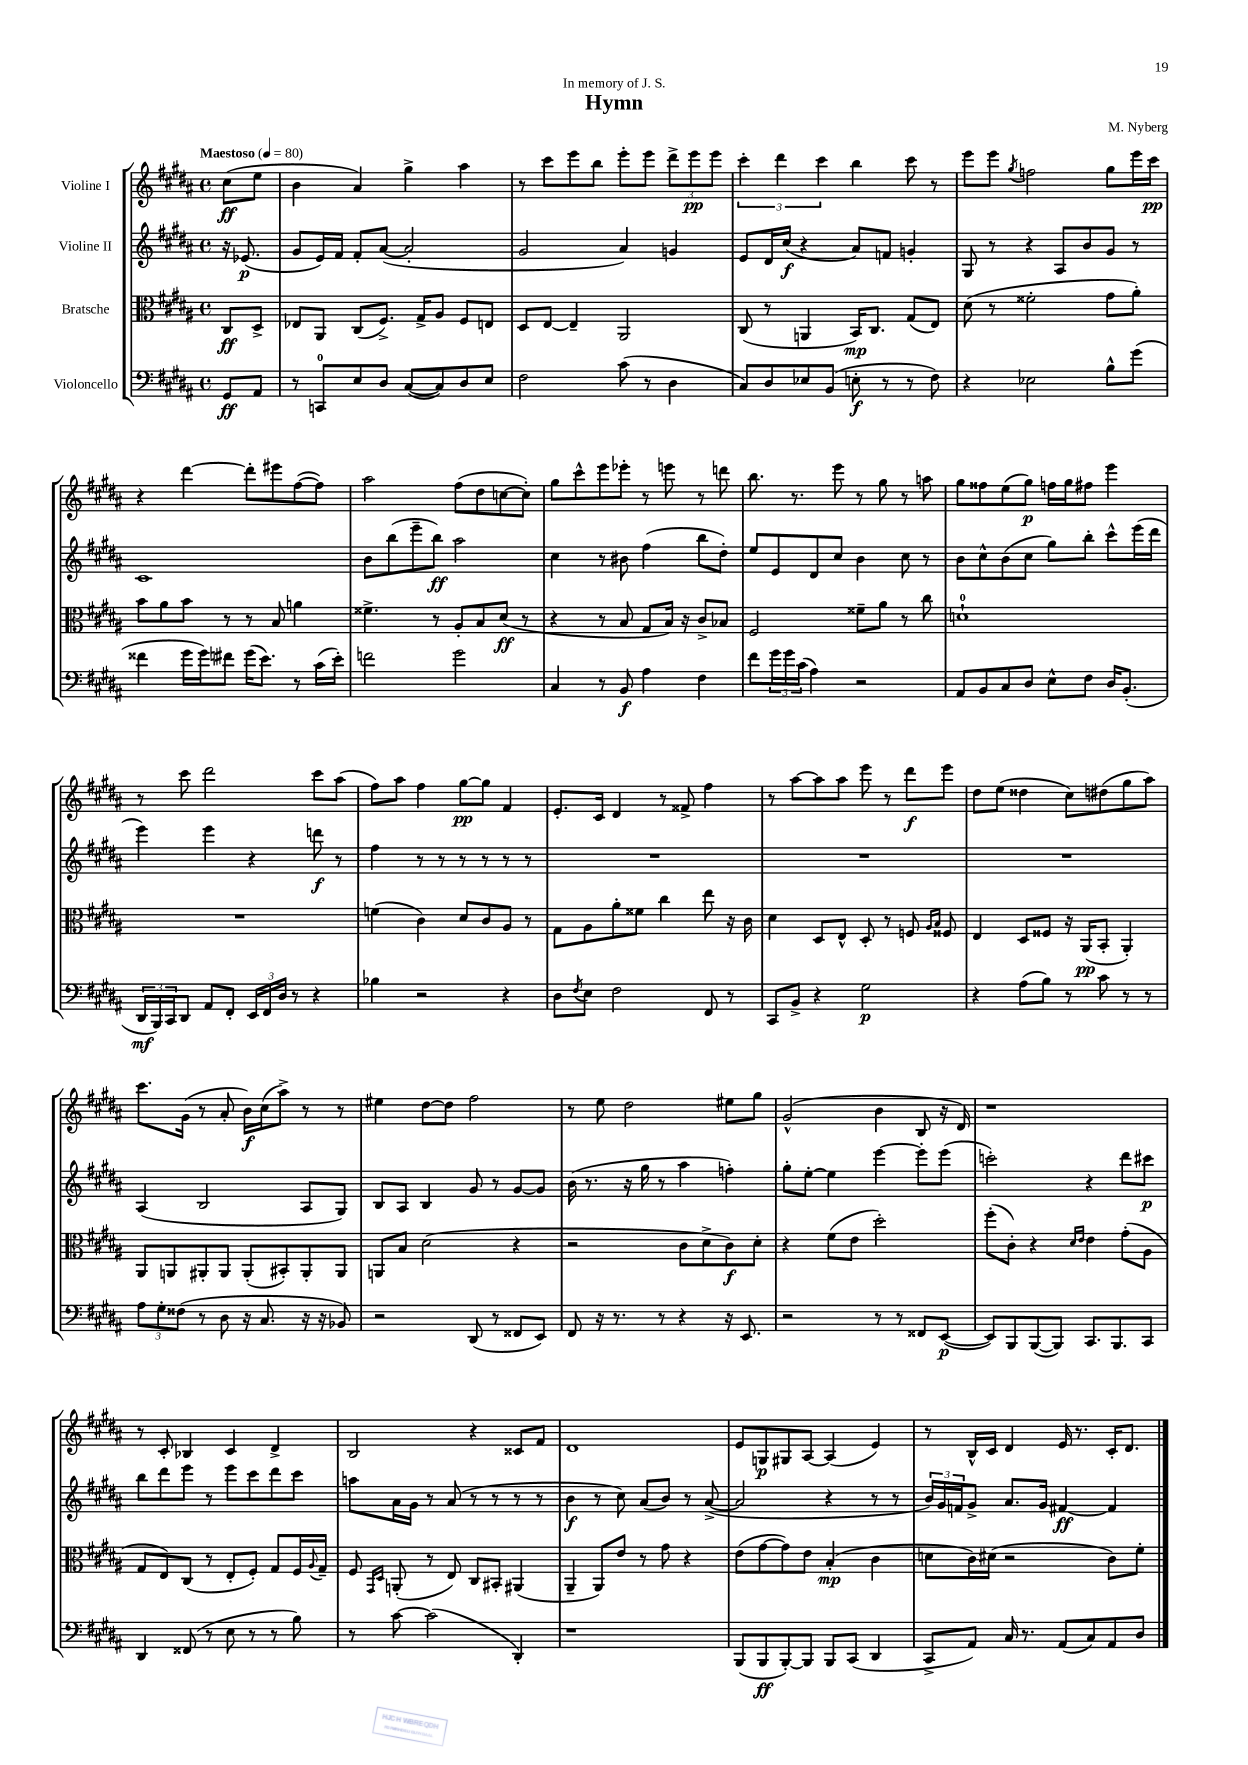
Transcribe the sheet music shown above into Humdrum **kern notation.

**kern	**kern	**kern	**kern
*staff4	*staff3	*staff2	*staff1
*clefF4	*clefC3	*clefG2	*clefG2
*k[f#c#g#d#a#]	*k[f#c#g#d#a#]	*k[f#c#g#d#a#]	*k[f#c#g#d#a#]
*M4/4	*M4/4	*M4/4	*M4/4
*met(c)	*met(c)	*met(c)	*met(c)
*MM80	*MM80	*MM80	*MM80
8GG#/L	8C#/L	16r	(8cc#\L
.	.	(8.e-/	.
8AA#/J	8D#^/J	.	8ee\J
=	=	=	=
8r	8E-/L	8g#/L	4b\
8CC/L	8AA#/J	16e/L)	.
.	.	16f#/JJ	.
8E/	(8C#/L	8f#'/L	4a#/)
8D#/J	8.F#^/J)	([8a#/J	.
([8C#/L	.	2a#'/]	4gg#^\
.	16G#^/LK	.	.
8C#/])	8A#/J	.	.
8D#/	8F#/L	.	4aa#\
8E/J	8E/J	.	.
=	=	=	=
2F#\	8D#/L	2g#/	8r
.	[8E/J	.	8ccc#\L
.	4E~/]	.	8eee\
.	.	.	8bb\J
(8c#\	2AA#/	4a#/)	8eee'\L
8r	.	.	8eee\J
4D#\	.	4g/	12ddd#^\L
.	.	.	12eee\
.	.	.	12eee\J
=	=	=	=
8C#/L)	(8C#/	8e/L	6ccc#'\
8D#/	8r	16d#/L	.
.	.	.	6ddd#\
.	.	(16cc#/JJ	.
8E-/	4AA/	4r	.
.	.	.	6ccc#\
(8BB/J	.	.	.
8E'\	16BB/LK)	8a#/L)	4bb\
.	8.C#/J	.	.
8r	.	8f/J	.
8r	(8G#/L	4g'/	8ccc#\
8F#\)	8E/J)	.	8r
=	=	=	=
4r	(8d#\	8G#/	8eee\L
.	8r	8r	8eee\J
.	.	.	8qgg#/
2E-\	2f##'\	4r	2ff\
.	.	8A#/L	.
.	.	8b/	.
8B^^\L	8g#\L	8g#/J	8gg#\L
(8g#\J	8a#'\J)	8r	16eee\L
.	.	.	16ccc#\JJ
=	=	=	=
4f##\	8b\L	1c#	4r
.	8a#\	.	.
16g#\LL	8b\J	.	[4ddd#\
16g#\J)	.	.	.
8f#\J	8r	.	.
(16g#\LK	8r	.	8ddd#'\]L
8.e\J)	.	.	.
.	8B/	.	8eee#\
8r	4a\	.	([8ff#\
(16c#\LL	.	.	8ff#\]J)
16e'\JJ)	.	.	.
=	=	=	=
2f\	4.f##^\	8b\L	2aa#\
.	.	(8bb\	.
.	.	8eee~\	.
.	8r	8bb\J)	.
2g#\	8A#'/L	2aa#\	(8ff#\L
.	8B/	.	8dd#\
.	(8d#/J	.	[8cc\
.	8r	.	8cc'\]J)
=	=	=	=
4C#/	4r	4cc#\	8gg#\L
.	.	.	8ccc#^^\
8r	8r	8r	8eee\
8BB/	8B/	8b#\	8eee-'\J
4A#\	8G#/L	(4ff#\	8r
.	16B/Jk)	.	8eee\
.	16r	.	.
4F#\	8c#^/L	8bb\L	8r
.	8B-/J	8dd#'\J)	8ddd\
=	=	=	=
8f#\L	2F#/	8ee/L	8.bb\
24g#\L	.	8e/	.
24g#\	.	.	.
.	.	.	8.r
(24c#\JJ	.	.	.
4A#\)	.	8d#/	.
.	.	8cc#/J	8eee\
2r	8f##~\L	4b\	8r
.	8a#\J	.	8gg#\
.	8r	8cc#\	8r
.	8cc#\	8r	8aa\
=	=	=	=
8AA#/L	1d`	8b\L	8gg#\L
8BB/	.	8cc#^^\	8ff##\
8C#/	.	(8b\	(8ee\
8D#/J	.	8cc#\J	8gg#\J)
8E^^\L	.	8gg#\L)	16ff\LL
.	.	.	16gg#\J
8F#\J	.	8bb'\J	8ff#\J
16D#/LK	.	8ccc#^^\L	4eee\
(8.BB'/J	.	.	.
.	.	(16eee\L	.
.	.	16ddd#\JJ	.
=	=	=	=
24DD#/LL	1r	4eee\)	8r
24BBB/)	.	.	.
24CC#/J	.	.	.
8DD#/J	.	.	8ccc#\
8AA#/L	.	4eee\	2ddd#\
8FF#'/J	.	.	.
24EE/LL	.	4r	.
24FF#/	.	.	.
24D#/JJ	.	.	.
8r	.	.	.
4r	.	8ddd\	8ccc#\L
.	.	8r	(8aa#\J
=	=	=	=
4B-\	(4f\	4ff#\	8ff#\L)
.	.	.	8aa#\J
2r	4c#\)	8r	4ff#\
.	.	8r	.
.	8d#/L	8r	[8gg#\L
.	8c#/	8r	8gg#\]J
4r	8A#/J	8r	4f#/
.	8r	8r	.
=	=	=	=
8D#\L	8G#\L	1r	8.e'/L
8qF#/	.	.	.
8E\J	8A#\	.	.
.	.	.	16c#/Jk
2F#\	8a#'\	.	4d#/
.	8f##\J	.	.
.	4cc#\	.	8r
.	.	.	8f##^/
8FF#/	8ee\	.	4ff#\
8r	16r	.	.
.	16c#\	.	.
=	=	=	=
8CC#/L	4d#\	1r	8r
8BB^/J	.	.	[8aa#\L
4r	8D#/L	.	8aa#\]
.	8E^^/J	.	8aa#\J
2G#\	8D#'/	.	8eee\
.	8r	.	8r
.	8F/	.	8ddd#\L
.	16qqA#/LL	.	.
.	16qqB/JJ	.	.
.	8F##/	.	8eee\J
=	=	=	=
4r	4E/	1r	8dd#\L
.	.	.	(8ee\J
(8A#\L	8D#/L	.	4dd##\
8B\J)	8F##/J	.	.
8r	16r	.	8cc#\L)
.	(16AA#/LK	.	.
8c#\	8BB'/J	.	(8dd#\
8r	4AA#'/)	.	8gg#\
8r	.	.	8aa#\J)
=	=	=	=
12A#\L	8AA#/L	(4A#/	8.ccc#\L
12G#'\	.	.	.
.	8AA/	.	.
(12F##\J	.	.	.
.	.	.	(16g#\Jk
8r	8AA#'/	2B/	8r
8D#\	8AA#/J	.	8a#'/
16r	(8AA#'/L	.	16b\LL)
8.C#/	.	.	(16cc#\J
.	8BB#'/)	.	8aa#^\J)
16r	8AA#'/	8A#/L	8r
16r	.	.	.
8BB-/)	8AA#/J	8G#/J)	8r
=	=	=	=
2r	8AA/L	8B/L	4ee#\
.	8B/J	8A#/J	.
.	(2d#\	4B/	[8dd#\L
.	.	.	8dd#\]J
(8DD#/	.	8g#/	2ff#\
8r	.	8r	.
8FF##/L	4r	[8g#/L	.
8EE/J)	.	8g#/]J	.
=	=	=	=
8FF#/	2r	(16b\	8r
.	.	8.r	.
16r	.	.	8ee\
8.r	.	.	.
.	.	16r	2dd#\
.	.	16gg#\	.
8r	.	8r	.
4r	8c#\L	4aa#\	.
.	8d#^\	.	.
16r	8c#\)	4ff'\)	8ee#\L
8.EE/	.	.	.
.	8d#'\J	.	8gg#\J
=	=	=	=
2r	4r	8gg#'\L	(2g#^^/
.	.	[8ee'\J	.
.	(8f#\L	4ee\]	.
.	8e\J	.	.
8r	2dd#'\)	[4eee\	4b\
8r	.	.	.
8FF##/L	.	8eee'\]L	8B/
([8EE/J	.	(8eee\J	16r
.	.	.	16d#/)
=	=	=	=
8EE/]L)	(8ff#'\L	2ccc'\)	1r
8BBB/	8c#'\J)	.	.
([8BBB/	4r	.	.
8BBB/]J)	.	.	.
.	16qqd#/LL	.	.
.	16qqe/JJ	.	.
8.CC#/L	4e\	4r	.
8.BBB/	.	.	.
.	(8g#'\L	8ddd#\L	.
8CC#/J	8A#\J	8ccc#\J	.
=	=	=	=
4DD#/	8G#/L	8bb\L	8r
.	8E/)	8ddd#\	8c#'/
(8FF##/	(8C#/J	8eee\J	4B-/
8r	8r	8r	.
8E\	8E'/L	8eee\L	4c#/
8r	8F#'/J)	8ccc#\	.
8r	8G#/L	8ddd#\	4d#^/
8B\)	16F#/L	8ccc#\J	.
.	8qqA#/	.	.
.	16G#~/JJ	.	.
=	=	=	=
8r	8F#/	8aa\L	2B/
.	16qqGG#/LL	.	.
.	16qqD#/JJ	.	.
[8c#\	(8AA'/	16a#\L	.
.	.	16g#\JJ	.
(2c#\]	8r	8r	.
.	8E/)	(8a#/	.
.	8C#/L	8r	4r
.	8BB#'/J	8r	.
4DD#'/)	(4AA#/	8r	8c##/L
.	.	8r	8f#/J
=	=	=	=
1r	4AA#~/	4b\	1d#
.	8AA#/L)	8r	.
.	8e/J	8cc#\)	.
.	8r	(8a#/L	.
.	8g#\	8b/J)	.
.	4r	8r	.
.	.	([8a#^/	.
=	=	=	=
(8BBB/L	(8e\L	2a#/]	8e/L
8BBB/	[8g#\	.	8G/
[8BBB'/)	8g#\])	.	8G#/
8BBB/]J	8e\J	.	[8A#/J
8BBB/L	(4B'/	4r	(4A#/]
(8CC#/J	.	.	.
4DD#/	4c#\	8r	4e/)
.	.	8r	.
=	=	=	=
8CC#^/L	8d\L	24b/LL)	8r
.	.	24g#/	.
.	.	24f/J	.
8AA#/J)	16c#\L)	8g#^/J	16B^^/LL
.	(16d#\JJ	.	16c#/JJ
16C#/	2r	8.a#/L	4d#/
8.r	.	.	.
.	.	16g#/Jk	.
(8AA#/L	.	[4f#/	16e/
.	.	.	8.r
8C#/)	.	.	.
8AA#/	8c#\L)	4f#/]	16c#'/LK
.	.	.	8.d#/J
8D#/J	8f#'\J	.	.
==	==	==	==
*-	*-	*-	*-
